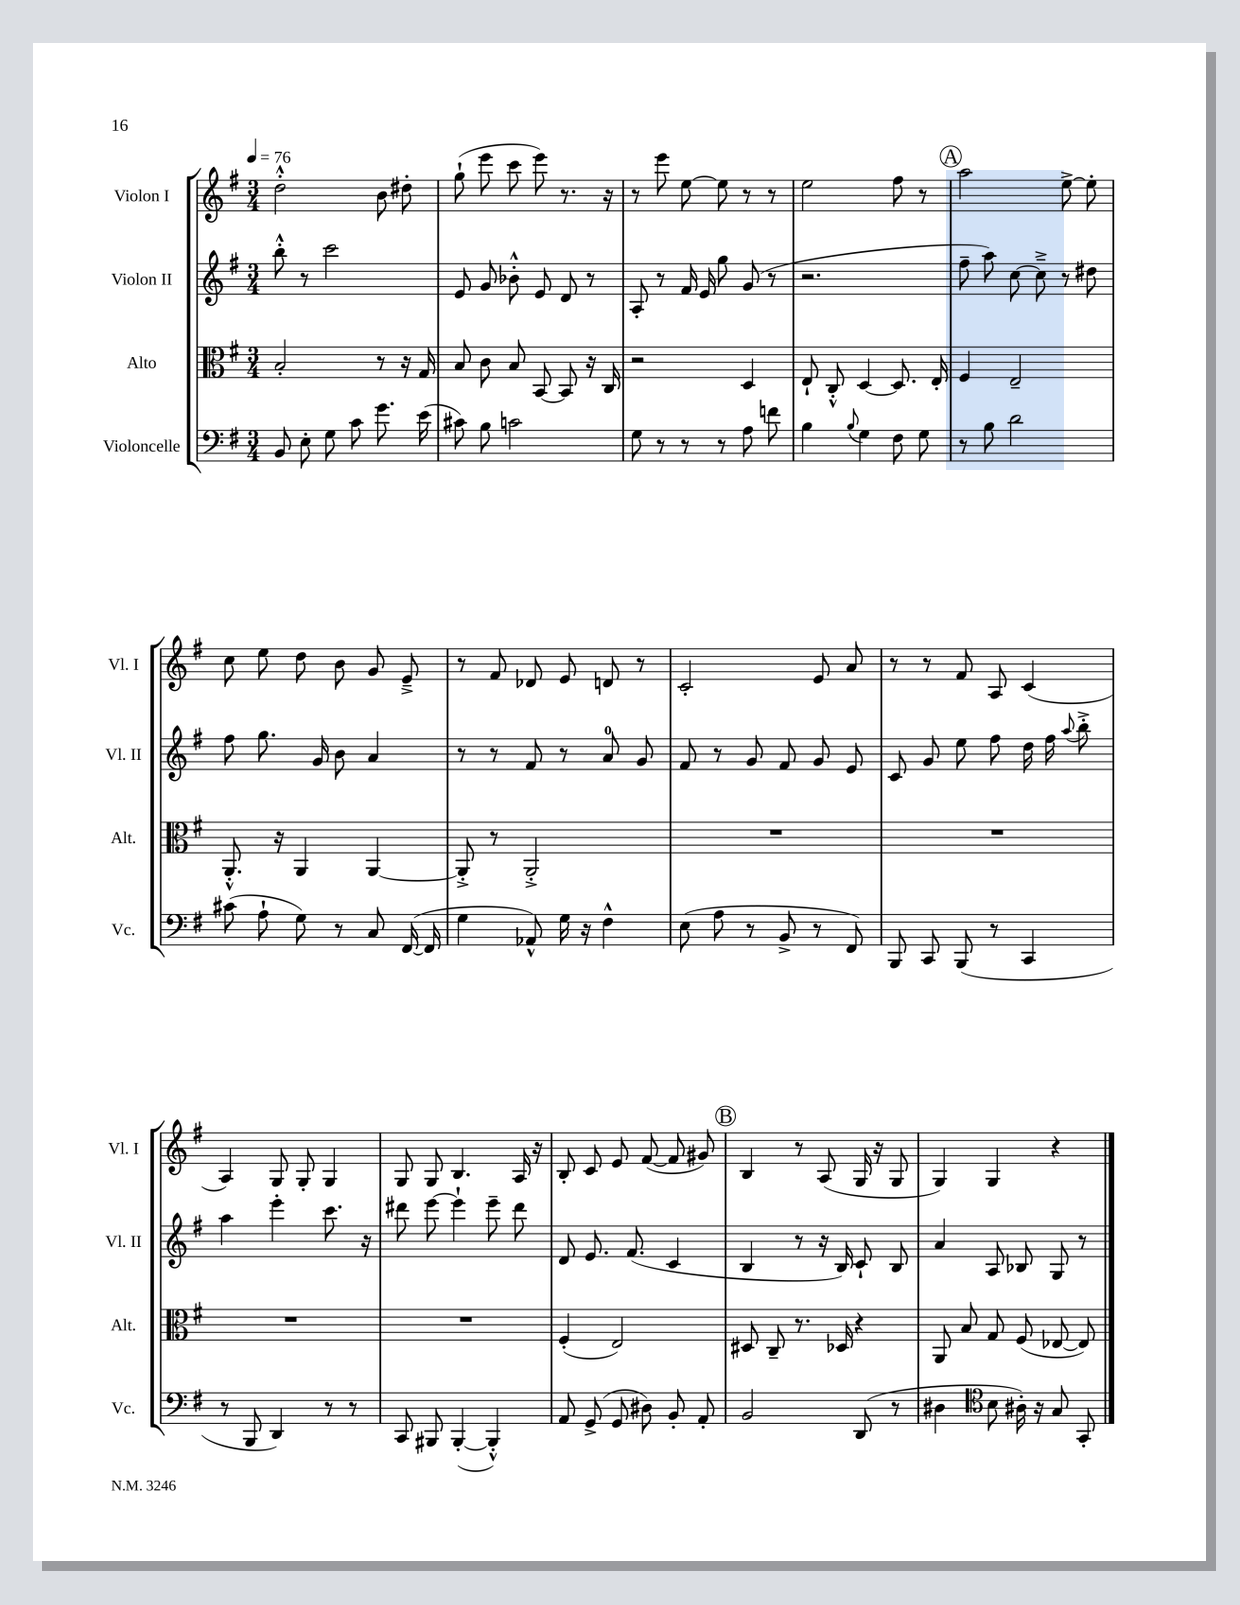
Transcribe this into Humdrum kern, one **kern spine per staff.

**kern	**kern	**kern	**kern
*staff4	*staff3	*staff2	*staff1
*clefF4	*clefC3	*clefG2	*clefG2
*k[f#]	*k[f#]	*k[f#]	*k[f#]
*M3/4	*M3/4	*M3/4	*M3/4
*MM76	*MM76	*MM76	*MM76
8BB/	2B'/	8bb'^^\	2dd'^^\
8E'\	.	8r	.
8G\	.	2ccc\	.
8c\	.	.	.
8.g\	8r	.	8b\
.	16r	.	8dd#'\
(16e\	16G/	.	.
=	=	=	=
8c#\)	8B/	8e/	(8gg`\
8B\	8c\	8g/	8eee\
2c\	8B/	8b-'^^\	8ccc\
.	[8BB/	8e/	8eee\)
.	8BB/]	8d/	8.r
.	16r	8r	.
.	16C/	.	16r
=	=	=	=
8G\	2r	8A'/	8r
8r	.	8r	8eee\
8r	.	16f#/	[8ee\
.	.	16e/	.
8r	.	8gg\	8ee\]
8A\	4D/	(8g/	8r
8f\	.	8r	8r
=	=	=	=
4B\	8E`/	2.r	2ee\
.	8C'^^/	.	.
8qqB/	.	.	.
4G\	[4D/	.	.
8F#\	8.D/]	.	8ff#\
8G\	.	.	8r
.	16E'/	.	.
=	=	=	=
8r	4F#/	8ff#~\	2aa\
8B\	.	8aa\)	.
2d\	2E~/	[8cc\	.
.	.	8cc~^\]	.
.	.	8r	[8ee^\
.	.	8dd#\	8ee'\]
=	=	=	=
(8c#\	8.AA'^^/	8ff#\	8cc\
8A`\	.	8.gg\	8ee\
.	16r	.	.
8G\)	4AA/	.	8dd\
.	.	16g/	.
8r	.	8b\	8b\
8C/	[4AA/	4a/	8g/
([16FF#/	.	.	8e~^/
16FF#/]	.	.	.
=	=	=	=
4G\	8AA'^/]	8r	8r
.	8r	8r	8f#/
8AA-^^/)	2AA'^/	8f#/	8d-/
16G\	.	8r	8e/
16r	.	.	.
4F#^^\	.	8a/	8d/
.	.	8g/	8r
=	=	=	=
(8E\	2.r	8f#/	2c'/
8A\	.	8r	.
8r	.	8g/	.
8BB^/	.	8f#/	.
8r	.	8g/	8e/
8FF#/)	.	8e/	8a/
=	=	=	=
8BBB/	2.r	8c/	8r
8CC/	.	8g/	8r
(8BBB/	.	8ee\	8f#/
8r	.	8ff#\	8A/
4CC/	.	16dd\	(4c/
.	.	16ff#\	.
.	.	8qqaa/	.
.	.	8bb'^\	.
=	=	=	=
8r	2.r	4aa\	4A/)
8BBB/	.	.	.
4DD/)	.	4eee'\	8G/
.	.	.	8G'/
8r	.	8.ccc\	4G/
8r	.	.	.
.	.	16r	.
=	=	=	=
8CC/	2.r	8ddd#\	8G/
8BBB#/	.	[8eee\	8G/
([4BBB#'/	.	4eee`\]	4.B/
4BBB#'^^/])	.	8eee~\	.
.	.	8ddd#\	16A/
.	.	.	16r
=	=	=	=
8AA/	(4F#'/	8d/	8B'/
(8GG^/	.	8.e/	8c/
8GG/	2E/)	.	8e/
.	.	(8.f#/	.
8D#\)	.	.	([8f#/
8BB'/	.	4c/	8f#/]
8AA'/	.	.	8g#/)
=	=	=	=
2BB/	8D#/	4B/	4B/
.	8C~/	.	.
.	8.r	8r	8r
.	.	16r	(8A/
.	16D-/	16B/)	.
(8DD/	4r	8c`/	16G/
.	.	.	16r
8r	.	8B/	8G/
=	=	=	=
4D#\	8AA/	4a/	4G/)
.	8B/	.	.
*clefC4	*	*	*
8B\	8G/	8A/	4G/
16A#'\)	(8F#/	8B-/	.
16r	.	.	.
8G/	[8E-/	8G/	4r
8GG'/	8E-/])	8r	.
==	==	==	==
*-	*-	*-	*-
